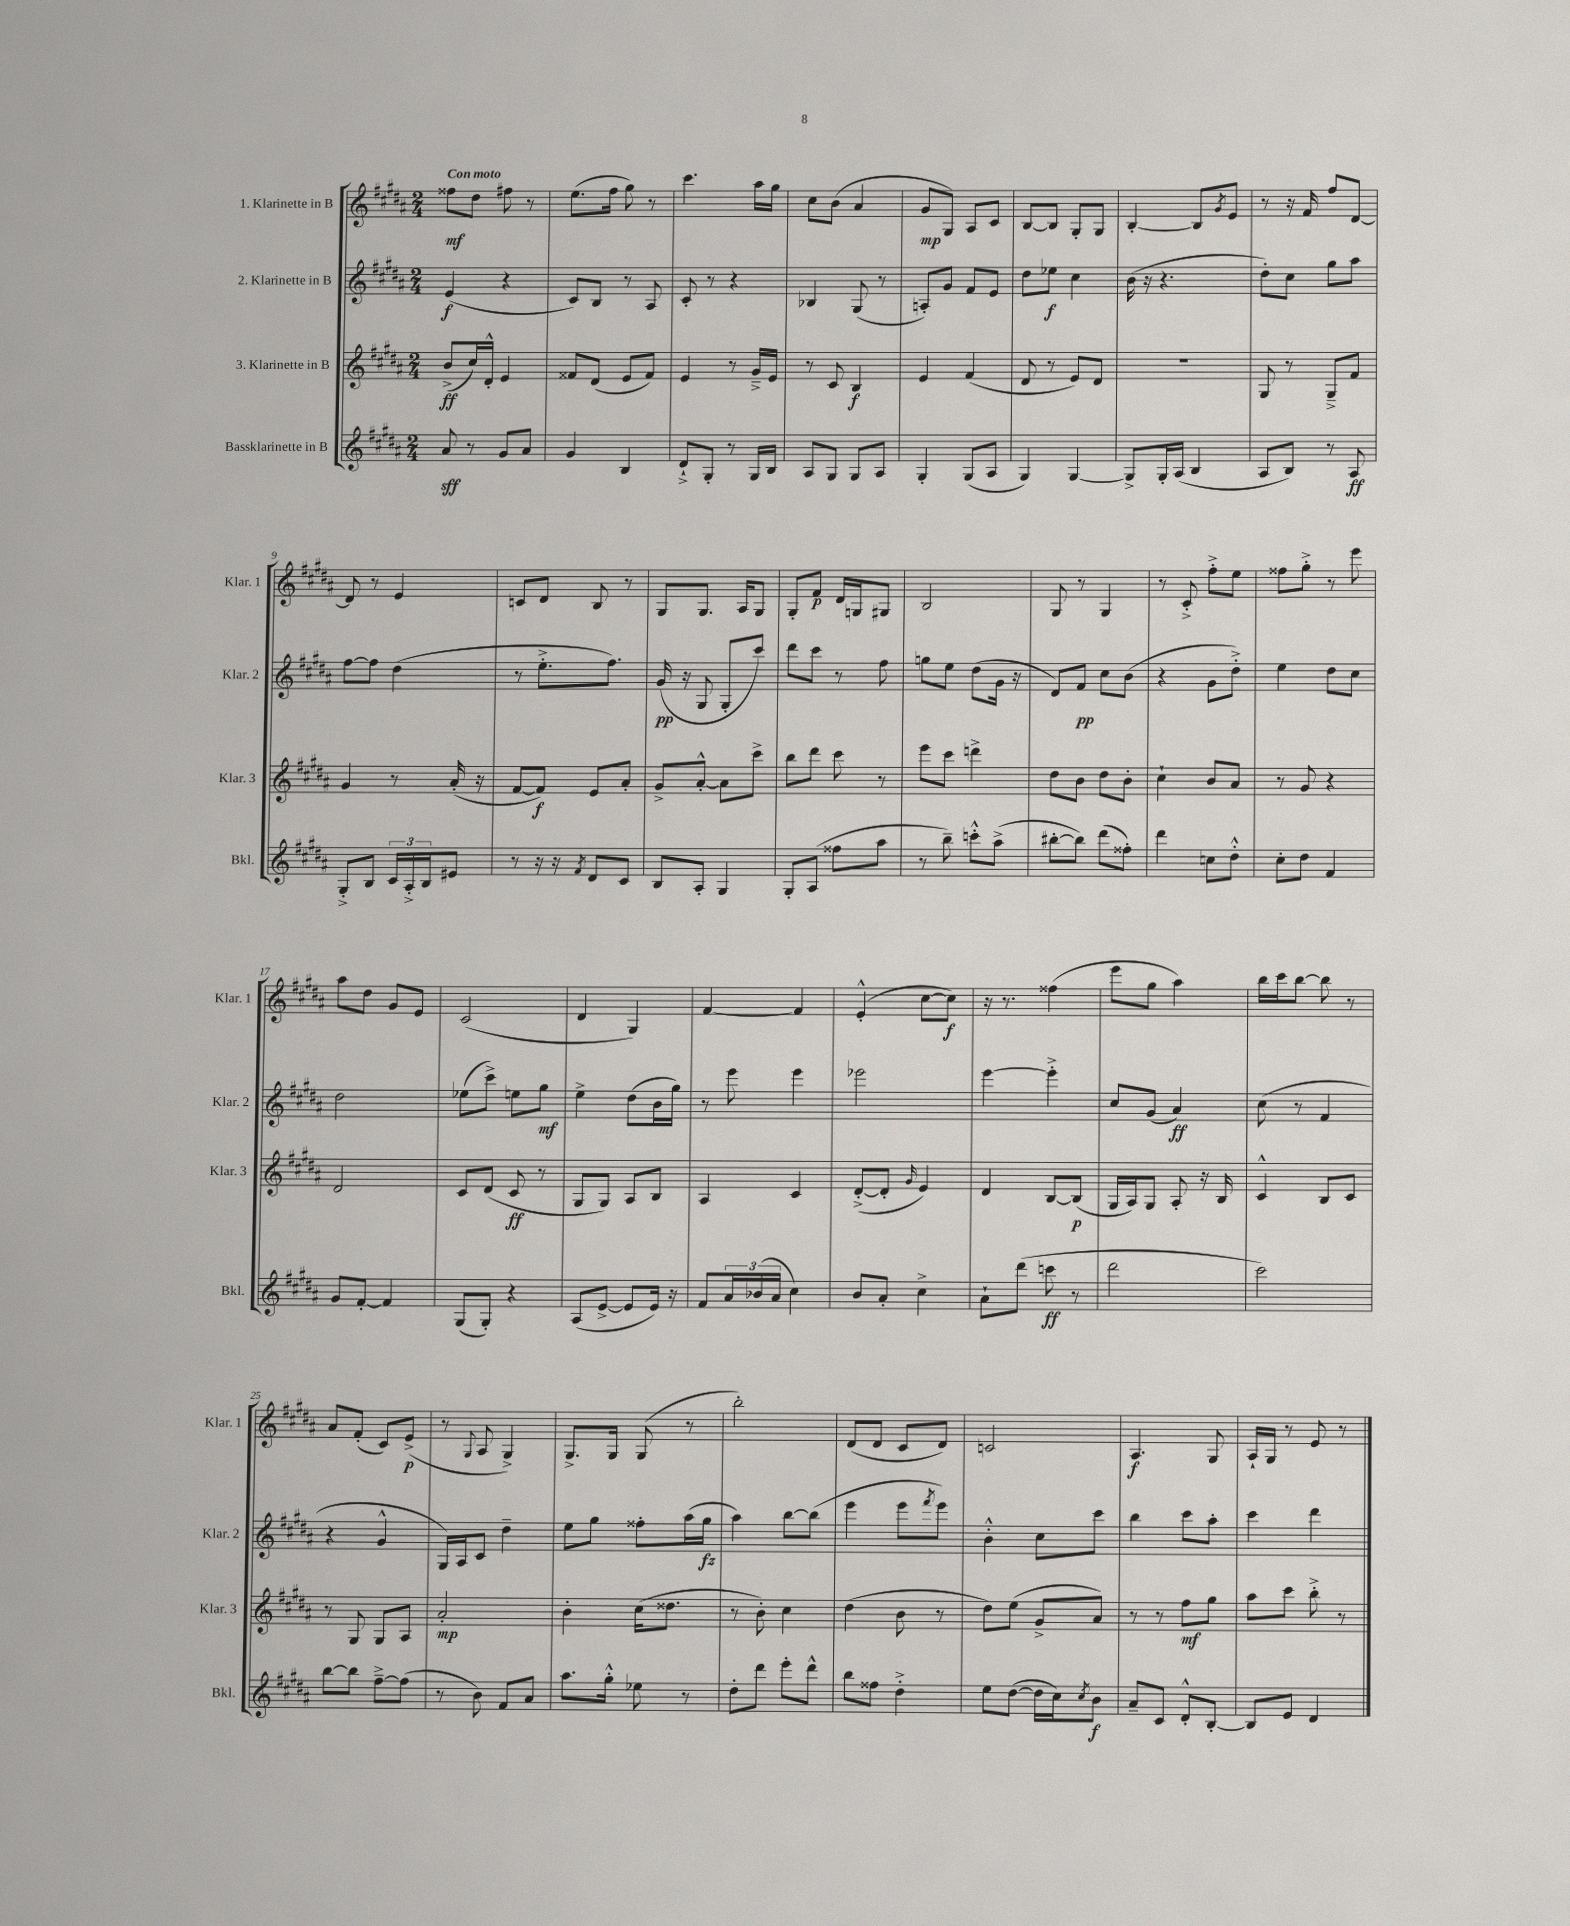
<<
\new StaffGroup <<
\new Staff = "s0" \with { instrumentName = "1. Klarinette in B" shortInstrumentName = "Klar. 1" } {
    \clef treble \key b \major \numericTimeSignature \time 2/4 \tempo "Con moto"
    fisis''8\mf dis''8 fis''8 r8 |
    e''8.( fis''16 gis''8) r8 |
    cis'''4. ais''16 gis''16 |
    cis''8 b'8( ais'4 |
    gis'8\mp gis8) ais8 cis'8 |
    b8~ b8 gis8-. gis8 |
    b4~-. b8 \acciaccatura { gis'8 } e'8 |
    r8 r16 fis'16 fis''8 dis'8~ |
    dis'8 r8 e'4 |
    c'8 dis'8 b8 r8 |
    gis8 gis8. ais16 gis8 |
    gis8-. fis'8\p dis'16 g16 gis8 |
    b2 |
    gis8 r8 gis4 |
    r8 cis'8-.-> fis''8-.-> e''8 |
    fisis''8 gis''8-.-> r8 e'''8 |
    ais''8 dis''8 gis'8 e'8 |
    cis'2( |
    dis'4 gis4) |
    fis'4~ fis'4 |
    e'4-.-^( cis''8~ cis''8\f) |
    r16 r8. fisis''4( |
    e'''8 gis''8 ais''4) |
    b''16 cis'''16 b''8~ b''8 r8 |
    ais'8 fis'8-.( cis'8) e'8->\p( |
    r8 \appoggiatura { gis8 } ais8 gis4->) |
    gis8.-> gis16 gis8( r8 |
    b''2-.) |
    dis'8( dis'8 cis'8 dis'8) |
    c'2 |
    ais4.\f gis8 |
    ais16-! gis16 r8 e'8 r8 \bar "|." |
}
\new Staff = "s1" \with { instrumentName = "2. Klarinette in B" shortInstrumentName = "Klar. 2" } {
    \clef treble \key b \major \numericTimeSignature \time 2/4
    e'4\f( r4 |
    cis'8) b8 r8 ais8 |
    cis'8-. r8 r4 |
    bes4 gis8( r8 |
    a8-.) gis'8 fis'8 e'8 |
    dis''8 ees''8\f cis''4 |
    b'16( r16 r4. |
    dis''8-.) cis''8 gis''8 ais''8 |
    fis''8~ fis''8 dis''4( |
    r8 e''8.-.-> fis''8.) |
    gis'16\pp( r16 gis8 gis8-. cis'''8) |
    dis'''8 cis'''8 r8 fis''8 |
    g''8 e''8 dis''8( gis'16 r16 |
    dis'8) fis'8\pp cis''8 b'8( |
    r4 gis'8 dis''8-.->) |
    e''4 dis''8 cis''8 |
    dis''2 |
    ees''8( cis'''8->) e''8 gis''8\mf |
    e''4-> dis''8( b'16 gis''16) |
    r8 e'''8 e'''4 |
    ees'''2 |
    e'''4~ e'''4-.-> |
    cis''8 gis'8( ais'4\ff) |
    cis''8( r8 fis'4 |
    r4 gis'4-^ |
    gis16) ais16 cis'8 dis''4-- |
    e''8 gis''8 fisis''8-. ais''16( gis''16\fz |
    ais''4) b''8~ b''8( |
    e'''4 e'''8 \acciaccatura { fis'''8 } e'''8) |
    b'4-.-^ cis''8 cis'''8 |
    b''4 cis'''8 ais''8-. |
    cis'''4 dis'''4 \bar "|." |
}
\new Staff = "s2" \with { instrumentName = "3. Klarinette in B" shortInstrumentName = "Klar. 3" } {
    \clef treble \key b \major \numericTimeSignature \time 2/4
    b'8->\ff( cis''16) dis'16-.-^ e'4 |
    fisis'8 dis'8( e'8 fisis'8) |
    e'4 r8 gis'16---> e'16 |
    r8 cis'8 b4\f |
    e'4 fis'4( |
    dis'8 r8 e'8) dis'8 |
    R2 |
    gis8 r8 gis8---> fis'8 |
    gis'4 r8 ais'16-.( r16 |
    fis'8~ fis'8\f) e'8 ais'8-. |
    gis'8-> ais'8~-.-^ ais'8 cis'''8-> |
    b''8 dis'''8 cis'''8 r8 |
    e'''8 cis'''8 d'''4-> |
    dis''8 b'8 dis''8 b'8-. |
    cis''4-! b'8 ais'8 |
    r8 gis'8 r4 |
    dis'2 |
    cis'8 dis'8( cis'8\ff r8 |
    gis8 gis8) ais8 b8 |
    ais4 cis'4 |
    dis'8~-.->( dis'8-. \grace { gis'16 } e'4) |
    dis'4 b8~ b8\p( |
    gis16 ais16) gis8 ais8-. r16 b16 |
    cis'4-^ b8 cis'8 |
    r8 gis8 gis8 ais8 |
    ais'2-.\mp |
    b'4-. cis''16( disis''8. |
    r8 b'8-.) cis''4 |
    dis''4( b'8 r8 |
    dis''8) e''8( gis'8-> ais'8) |
    r8 r8 fis''8\mf gis''8 |
    ais''8 cis'''8 b''8-.-> r8 \bar "|." |
}
\new Staff = "s3" \with { instrumentName = "Bassklarinette in B" shortInstrumentName = "Bkl." } {
    \clef treble \key b \major \numericTimeSignature \time 2/4
    ais'8\sff r8 gis'8 ais'8 |
    gis'4 b4 |
    dis'8-!-> gis8-. r8 gis16 b16 |
    ais8 gis8 gis8 ais8 |
    gis4-. gis8( ais8 |
    gis4) gis4~ |
    gis8-> gis16-. ais16( b4 |
    ais8 b8) r8 ais8\ff |
    gis8-.-> b8 \tuplet 3/2 { cis'16 ais16-.-> b16 } eis'8 |
    r8 r16 r16 \acciaccatura { fis'8 } dis'8 cis'8 |
    b8 ais8-. gis4 |
    gis8-. ais8( fisis''8 ais''8 |
    r8 b''8--) c'''8-.-^ ais''8->( |
    bis''8~-. bis''8) dis'''8( fisis''8-.) |
    dis'''4 c''8 dis''8-.-^ |
    cis''8-. dis''8 fis'4 |
    gis'8 fis'8~-. fis'4 |
    gis8( gis8-.) r4 |
    ais8( e'8~-> e'8 e'16) r16 |
    fis'8 \tuplet 3/2 { ais'16 bes'16( ais'16 } cis''4) |
    b'8 ais'8-. cis''4-> |
    ais'8-! dis'''8( c'''8\ff r8 |
    dis'''2 |
    cis'''2) |
    b''8~ b''8 fis''8~---> fis''8( |
    r8 b'8) fis'8 ais'8 |
    ais''8. gis''16-.-^ ees''8 r8 |
    dis''8-. dis'''8 e'''8-. dis'''8-^ |
    b''8 fisis''8 dis''4-.-> |
    e''8 dis''8~( dis''16 cis''16) \acciaccatura { cis''8 } b'8\f |
    ais'8-- cis'8 dis'8-.-^ b8~-. |
    b8 e'8 dis'4 \bar "|." |
}
>>
>>
